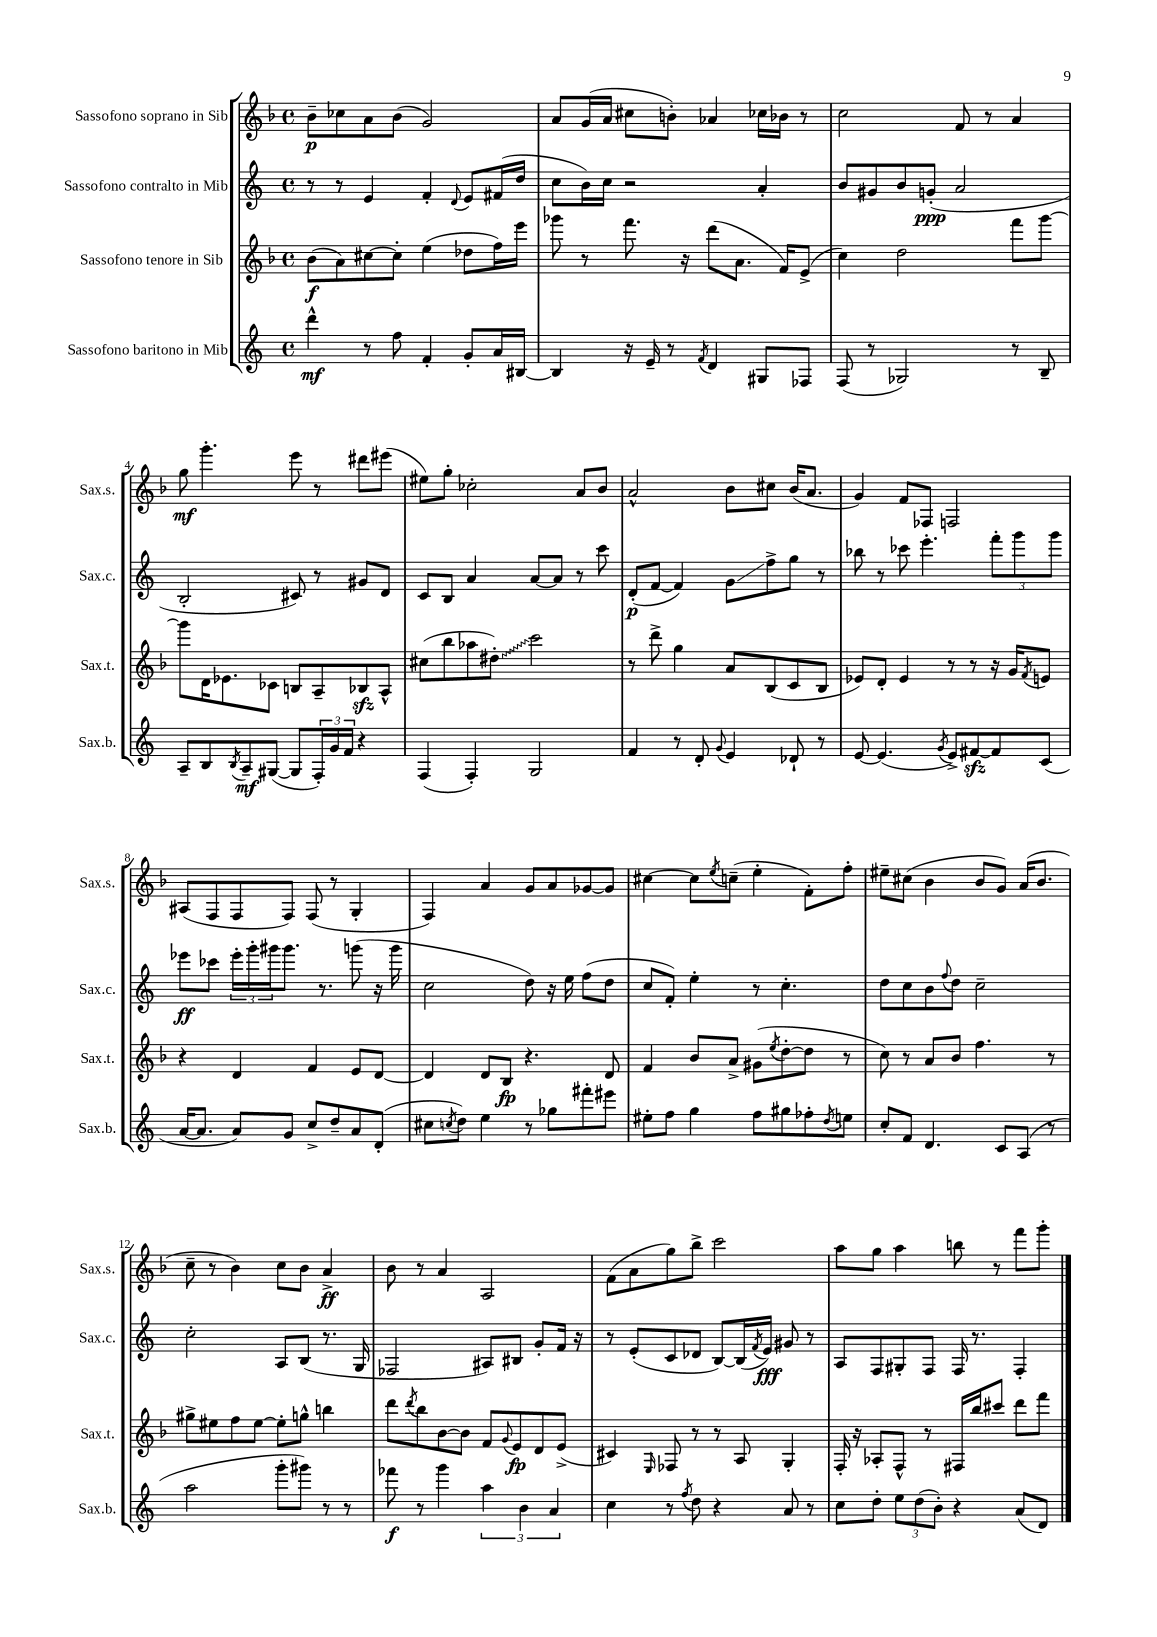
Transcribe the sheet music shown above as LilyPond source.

<<
\new StaffGroup <<
\new Staff = "s0" \with { instrumentName = "Sassofono soprano in Sib" shortInstrumentName = "Sax.s." } {
    \clef treble \key f \major \defaultTimeSignature \time 4/4
    bes'8--\p ces''8 a'8 bes'8( g'2) |
    a'8 g'16( a'16 cis''8 b'8-.) aes'4 ces''16 bes'16 r8 |
    c''2 f'8 r8 a'4 |
    g''8\mf g'''4.-. e'''8 r8 dis'''8 eis'''8( |
    eis''8) g''8-. ces''2-. a'8 bes'8 |
    a'2-^ bes'8 cis''8 bes'16( a'8. |
    g'4) f'8 fes8 f2 |
    ais8( f8 f8 f8) f8( r8 g4-. |
    f4) a'4 g'8 a'8 ges'8~ ges'8 |
    cis''4~ cis''8 \acciaccatura { e''8 } c''8--( e''4-. f'8-.) f''8-. |
    eis''8-- cis''8( bes'4 bes'8 g'8) a'16( bes'8. |
    c''8-- r8 bes'4) c''8 bes'8 a'4->\ff |
    bes'8 r8 a'4 a2 |
    f'8( a'8 g''8) bes''8-> c'''2 |
    a''8 g''8 a''4 b''8 r8 f'''8 g'''8-. \bar "|." |
}
\new Staff = "s1" \with { instrumentName = "Sassofono contralto in Mib" shortInstrumentName = "Sax.c." } {
    \clef treble \key c \major \defaultTimeSignature \time 4/4
    r8 r8 e'4 f'4-. \appoggiatura { d'8 } e'8 fis'16( d''16 |
    c''8 b'16) c''16 r2 a'4-. |
    b'8 gis'8 b'8 g'8-.\ppp( a'2 |
    b2-. cis'8) r8 gis'8 d'8 |
    c'8 b8 a'4 a'8~ a'8 r8 c'''8 |
    d'8-.\p( f'8~ f'4) g'8\glissando f''8-> g''8 r8 |
    bes''8 r8 ces'''8 e'''4.-. \tuplet 3/2 { f'''8-. g'''8 g'''8 } |
    ees'''8\ff ces'''8 \tuplet 3/2 { ees'''16-. g'''16-. gis'''16 } gis'''8. r8. g'''8( r16 g'''16 |
    c''2 d''8) r16 e''16 f''8( d''8 |
    c''8 f'8-.) e''4-. r8 c''4.-. |
    d''8 c''8 b'8 \appoggiatura { f''8 } d''8 c''2-- |
    c''2-. a8 b8( r8. g16 |
    fes2 ais8) bis8 g'8-. f'16 r16 |
    r8 e'8-.( c'8 des'8 b8~) b16( \acciaccatura { f'8 } e'16\fff) gis'8 r8 |
    a8 f8 gis8-. f8 f16 r8. f4-. \bar "|." |
}
\new Staff = "s2" \with { instrumentName = "Sassofono tenore in Sib" shortInstrumentName = "Sax.t." } {
    \clef treble \key f \major \defaultTimeSignature \time 4/4
    bes'8\f( a'8) cis''8~ cis''8-. e''4( des''8 f''16) e'''16 |
    ges'''8 r8 f'''8. r16 d'''8( a'8. f'16) e'8->( |
    c''4) d''2 f'''8 g'''8~ |
    g'''8 d'16 ees'8. ces'8 b8 a8-- bes8\sfz a8-^ |
    cis''8( bes''8 aes''8 \once \override Glissando.style = #'zigzag dis''8-.\glissando) c'''2 |
    r8 d'''8-> g''4 a'8 bes8( c'8 bes8 |
    ees'8) d'8-. ees'4 r8 r8 r16 g'16 \acciaccatura { f'8 } e'8 |
    r4 d'4 f'4 e'8 d'8~ |
    d'4 d'8 bes8\fp r4. d'8 |
    f'4 bes'8 a'8-> gis'8( \acciaccatura { e''8 } d''8~-. d''8 r8 |
    c''8) r8 a'8 bes'8 f''4. r8 |
    gis''8-> eis''8 f''8 eis''8~ eis''8-. g''8-^ b''4 |
    d'''8 \acciaccatura { d'''8 } bes''8 bes'8~ bes'8 f'8 \appoggiatura { g'8 } e'8\fp d'8 e'8->( |
    cis'4) \grace { e16 } fes8 r8 r8 a8 g4-. |
    f16-. r16 aes8-. f8-^ r8 fis16 bes''16 cis'''8 d'''8 f'''8 \bar "|." |
}
\new Staff = "s3" \with { instrumentName = "Sassofono baritono in Mib" shortInstrumentName = "Sax.b." } {
    \clef treble \key c \major \defaultTimeSignature \time 4/4
    d'''4-^\mf r8 f''8 f'4-. g'8-. a'16 bis16~ |
    bis4 r16 e'16-- r8 \acciaccatura { f'8 } d'4 gis8 fes8 |
    f8( r8 ges2) r8 b8-- |
    a8-- b8 \acciaccatura { b8 } a8--\mf gis8~( gis8 \tuplet 3/2 { f16-.) g'16 f'16 } r4 |
    f4( f4-.) g2 |
    f'4 r8 d'8-. \appoggiatura { g'8 } e'4 des'8-! r8 |
    e'8~ e'4.( \acciaccatura { g'8 } e'8->) fis'8~\sfz fis'8 c'8( |
    a'16~ a'8. a'8) g'8 c''8-> d''8-- a'8 d'8-.( |
    cis''8 \acciaccatura { c''8 } d''8) e''4 r8 ges''8 fis'''8-. eis'''8 |
    eis''8-. f''8 g''4 f''8 gis''8 fes''8-. \acciaccatura { d''8 } e''8 |
    c''8-. f'8 d'4. c'8 a8( r8 |
    a''2 g'''8-. gis'''8) r8 r8 |
    fes'''8\f r8 g'''4 \tuplet 3/2 { a''4 b'4 a'4 } |
    c''4 r8 \acciaccatura { f''8 } d''8 r4 a'8 r8 |
    c''8 d''8-. \tuplet 3/2 { e''8 d''8( b'8-.) } r4 a'8( d'8) \bar "|." |
}
>>
>>
